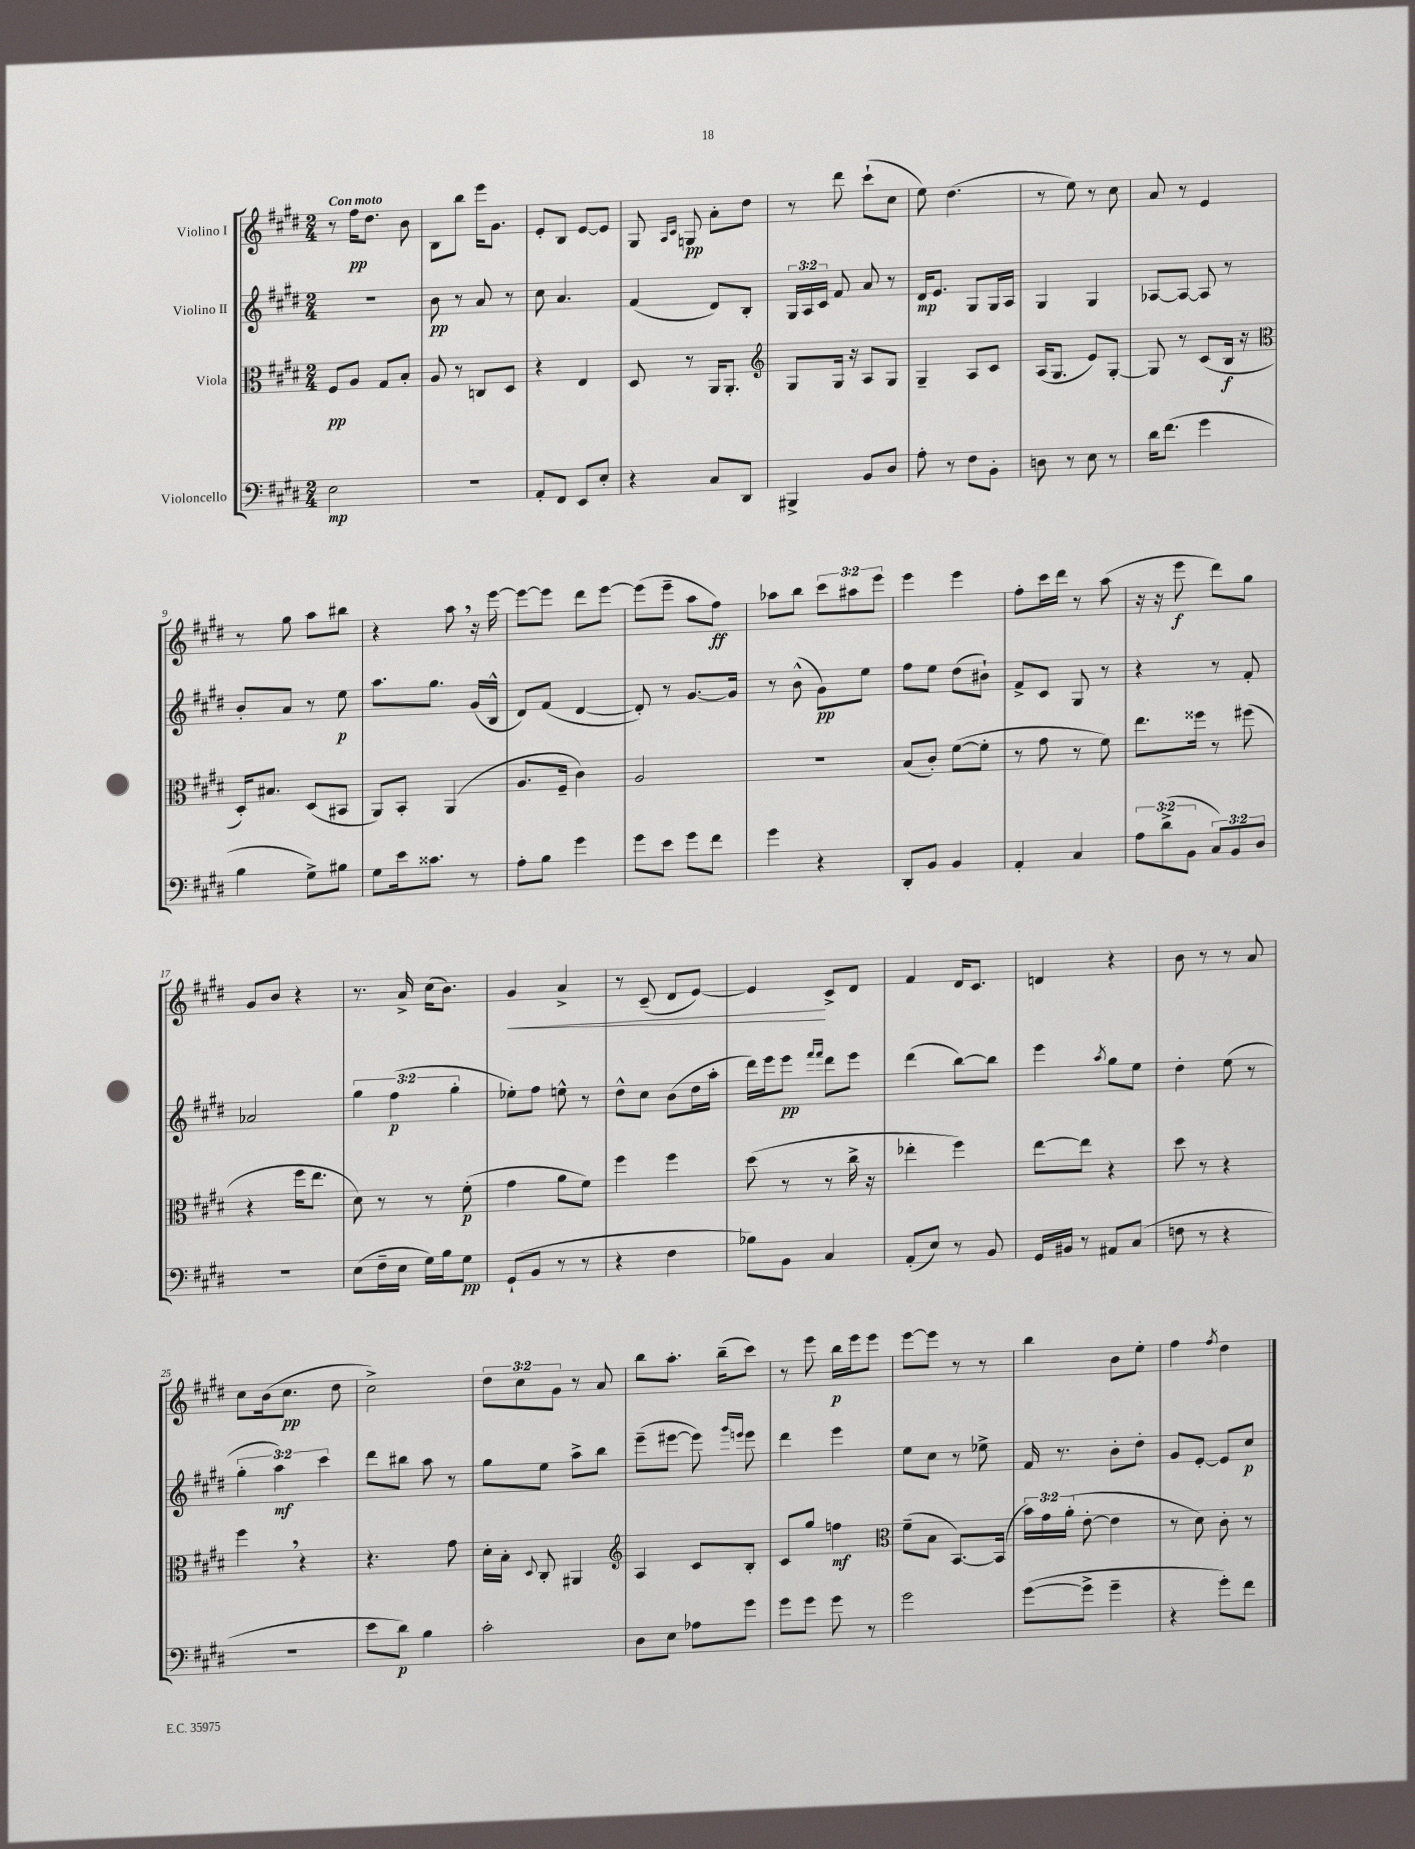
<<
\new StaffGroup <<
\new Staff = "s0" \with { instrumentName = "Violino I" } {
    \clef treble \key e \major \numericTimeSignature \time 2/4 \override Staff.TupletNumber.text = #tuplet-number::calc-fraction-text \tempo "Con moto"
    \autoBeamOff r8 fis''16[\pp dis''8.] b'8 |
    b8[ b''8] e'''16[ gis'8.] |
    e'8[-. b8] e'8[~ e'8] |
    gis8 \grace { a16[ cis'16] } g8\pp a'8[-. dis''8] |
    r8 dis'''8 cis'''8[-!( cis''8] |
    e''8) dis''4.( |
    r8 e''8) r8 cis''8 |
    a'8 r8 e'4 |
    r8 gis''8 a''8[ bis''8] |
    r4 a''8 \breathe r16 e'''16~ |
    e'''8[~ e'''8] dis'''8[ e'''8]~ |
    e'''8[( e'''8]-- a''8[ fis''8]\ff) |
    aes''8[ b''8] \tuplet 3/2 { cis'''8[ ais''8 e'''8] } |
    e'''4 e'''4 |
    fis''8[-. cis'''16 dis'''16] r8 a''8( |
    r16 r16 e'''8\f dis'''8[) gis''8] |
    gis'8[ b'8] r4 |
    r8. a'16-> cis''16[( b'8.]) |
    gis'4\< a'4-> |
    r8 cis'8--( dis'8[ e'8]~) |
    e'4\! cis'8[-> dis'8] |
    fis'4 dis'16[ cis'8.] |
    d'4 r4 |
    b'8 r8 r8 a'8 |
    cis''8[ b'16( cis''8.]\pp dis''8 |
    cis''2->) |
    \tuplet 3/2 { dis''8[ cis''8 gis'8] } r8 a'8 |
    b''8[ a''8.]-. b''16[--( cis'''8]) |
    r8 e'''8 b''16[\p e'''16 e'''8] |
    e'''8[~ e'''8] r8 r8 |
    b''4 b'8[ e''8]-. |
    fis''4 \acciaccatura { fis''8 } dis''4 \bar "|." |
}
\new Staff = "s1" \with { instrumentName = "Violino II" } {
    \clef treble \key e \major \numericTimeSignature \time 2/4 \override Staff.TupletNumber.text = #tuplet-number::calc-fraction-text
    \autoBeamOff r2 |
    b'8\pp r8 a'8 r8 |
    cis''8 a'4. |
    fis'4( dis'8[) b8]-. |
    \tuplet 3/2 { gis16[ a16 cis'16] } fis'8 a'8 r8 |
    dis'16[\mp e'8.] gis8[ gis16 a16] |
    gis4 gis4 |
    aes8[~ aes8]~ aes8 r8 |
    b'8[-. a'8] r8 e''8\p |
    a''8.[ gis''8.] gis'16[( b16]-^ |
    dis'8[) fis'8]( dis'4~ |
    dis'8-.) r8 gis'8.[~ gis'16] |
    r8 b'8-^( gis'8[\pp) e''8] |
    fis''8[ e''8] dis''8[( bis'8]-!) |
    fis'8[-> cis'8] gis8 r8 |
    r4 r8 fis'8-. |
    aes'2 |
    \tuplet 3/2 { gis''4 fis''4\p( gis''4-. } |
    ees''8[-.) fis''8] e''8-^ r8 |
    dis''8[-^ cis''8] b'8[( dis''16 a''16]-. |
    dis'''16[) e'''16 e'''8]\pp \grace { fis'''16[ fis'''16] } dis'''8[ e'''8] |
    dis'''4( b''8[~) b''8] |
    e'''4 \acciaccatura { a''8 } gis''8[ e''8] |
    dis''4-. e''8( r8 |
    \tuplet 3/2 { gis''4-. a''4\mf) cis'''4 } |
    dis'''8[ bis''8] a''8 r8 |
    gis''8[ e''8] a''8[-> b''8] |
    e'''8[--( eis'''8]~ eis'''8) \grace { gis'''16[ e'''16] } e'''8 |
    dis'''4 e'''4 |
    e''8[ cis''8] r8 ees''8-> |
    fis'16 r8. b'8[-. dis''8]-. |
    gis'8[ e'8]~-. e'8[ cis''8]\p \bar "|." |
}
\new Staff = "s2" \with { instrumentName = "Viola" } {
    \clef alto \key e \major \numericTimeSignature \time 2/4 \override Staff.TupletNumber.text = #tuplet-number::calc-fraction-text
    \autoBeamOff fis8[\pp a8] gis8[ b8]-. |
    a8 r8 c8[ dis8] |
    r4 e4 |
    dis8 r8 a,16[ a,8.]-. |
    \clef treble gis8[ gis16] r16 a8[ gis8] |
    gis4-- a8[ cis'8] |
    a16[( gis8.] e'8[) gis8]~-. |
    gis8 r8 cis'8[( b16]\f r16 |
    \clef alto dis16[-.) bis8.] dis8[( bis,8] |
    a,8[) b,8]-. a,4( |
    a8.[ fis16]-- cis'4) |
    a2 |
    R2 |
    b8[( cis'8]-.) fis'8[~( fis'8]-. |
    r8 gis'8 r8 fis'8) |
    e''8.[ fisis''16] r8 fis''8( |
    r4 fis''16[ e''8.] |
    dis'8) r8 r8 fis'8-.\p( |
    gis'4 a'8[ fis'8]) |
    fis''4 fis''4 |
    dis''8( r8 r8 cis''16-> r16 |
    ees''4-. fis''4) |
    e''8[~ e''8] r4 |
    dis''8 r8 r4 |
    fis''4 \breathe r4 |
    r4. gis'8 |
    dis'16[-. b16]-. \appoggiatura { dis8 } cis8-. ais,4 |
    \clef treble a4 cis'8[ b8]-. |
    cis'8[ gis''8] f''4\mf |
    \clef alto fis'8[--( b8] b,8.[~) b,16]( |
    \tuplet 3/2 { b'16[) gis'16 a'16]-.( } e'8~-. e'4 |
    r8 dis'8) cis'8-. r8 \bar "|." |
}
\new Staff = "s3" \with { instrumentName = "Violoncello" } {
    \clef bass \key e \major \numericTimeSignature \time 2/4 \override Staff.TupletNumber.text = #tuplet-number::calc-fraction-text
    \autoBeamOff e2\mp |
    R2 |
    a,8[-. fis,8] e,8[ e8]-. |
    r4 cis8[ dis,8] |
    bis,,4-> b,8[ dis8] |
    a8-. r8 fis8[ b,8]-. |
    d8 r8 e8 r8 |
    dis'16[ fis'8.]( gis'4 |
    b4 gis8[->) bis8] |
    gis8[ e'16 cisis'8.] r8 |
    a8[-. b8] gis'4 |
    gis'8[ e'8] gis'8[ fis'8] |
    gis'4 r4 |
    dis,8[-. b,8] b,4 |
    a,4-. cis4 |
    \tuplet 3/2 { a8[ dis'8->( b,8] } \tuplet 3/2 { cis8[) b,8 dis8] } |
    r2 |
    e8[( fis16-- e16] gis16[) b16 gis8]\pp |
    gis,8[-!( b,8] r8 r8 |
    r4 fis4 |
    bes8[) b,8] cis4 |
    a,8[-.( e8]) r8 b,8 |
    gis,16[ bis,16] r8 ais,8[ cis8]( |
    f8 r8 r4 |
    R2 |
    e'8[ dis'8]\p) b4 |
    cis'2-. |
    dis8[ e8] aes8[ gis'8] |
    gis'8[ gis'8] gis'8 r8 |
    gis'2 |
    gis'8[~( gis'8]-> gis'4-- |
    r4 gis'8[-.) fis'8] \bar "|." |
}
>>
>>
